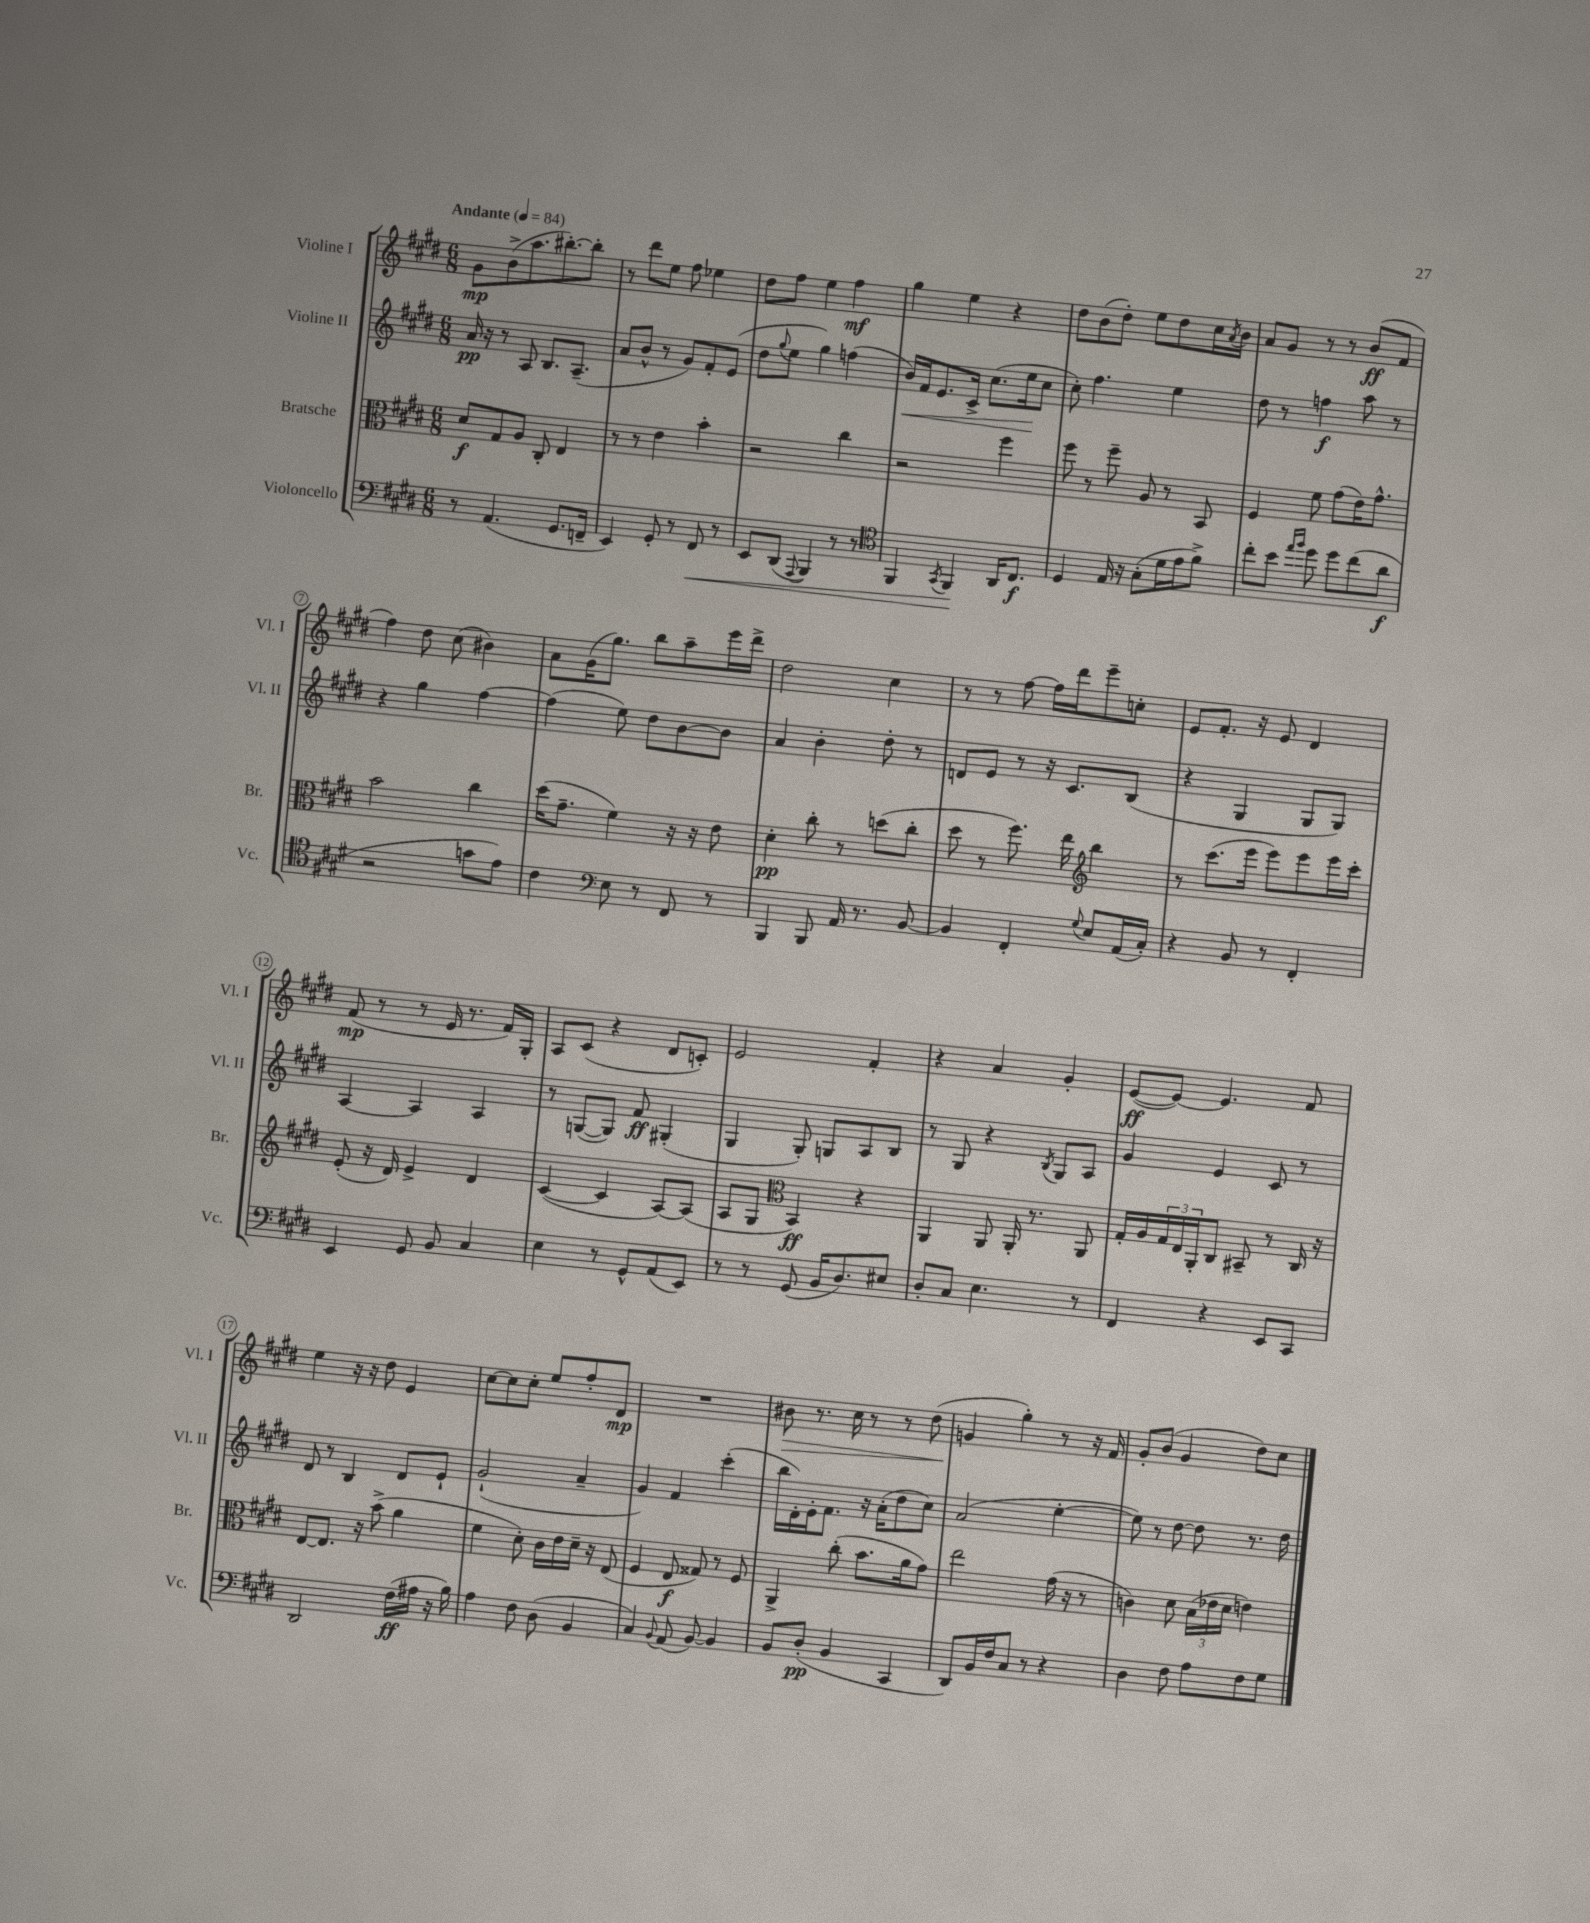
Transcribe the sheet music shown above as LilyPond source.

<<
\new StaffGroup <<
\new Staff = "s0" \with { instrumentName = "Violine I" shortInstrumentName = "Vl. I" } {
    \clef treble \key e \major \numericTimeSignature \time 6/8 \tempo "Andante" 4 = 84
    gis'8\mp b'8->( a''8. bis''8.~-.) bis''8-. |
    r8 dis'''8 e''8 fis''8 ees''4 |
    dis''8 fis''8 e''4 fis''4\mf |
    gis''4 e''4 r4 |
    dis''8 b'8( dis''8-.) e''8 dis''8 cis''16 \acciaccatura { a'8 } b'16 |
    a'8 gis'8 r8 r8 b'8\ff( fis'8 |
    fis''4) dis''8 cis''8( bis'4) |
    a'8 gis'16( gis''8.) b''8 a''8-- e'''16 dis'''16-> |
    dis''2 cis''4 |
    r8 r8 fis''8~ fis''16 dis'''16 e'''8-- c''8-. |
    e'8 fis'8.-. r16 e'8 dis'4 |
    fis'8\mp( r8 r8 e'16 r8. fis'16) gis16-. |
    a8 cis'8( r4 dis'8 c'8-.) |
    e'2 fis'4-. |
    r4 a'4 gis'4-. |
    e'8~\ff( e'8~) e'4. fis'8 |
    e''4 r16 r16 dis''8 e'4 |
    cis''8~ cis''8 cis''8-. e''8 fis''8-. dis'8\mp |
    R2. |
    bis'8\> r8. cis''16 r8 r8 dis''8( |
    g'4\! gis''4-.) r8 r16 fis'16 |
    gis'8-. b'8( gis'4 dis''8) cis''8 \bar "|." |
}
\new Staff = "s1" \with { instrumentName = "Violine II" shortInstrumentName = "Vl. II" } {
    \clef treble \key e \major \numericTimeSignature \time 6/8
    a'16\pp r16 r8 a8 b8. a8.--( |
    a'8 b'8-^ r8 gis'8) fis'8-. e'8( |
    dis''8 \appoggiatura { gis''8 } e''8 gis''4) f''4( |
    b'16\<) fis'16 e'8. cis'16-> cis''8.( e''16\! cis''8 |
    cis''8-.) fis''4. e''4 |
    dis''8 r8 f''4\f a''8 r8 |
    r4 gis''4 fis''4~ |
    fis''4( e''8) dis''8 b'8~ b'8 |
    a'4 b'4-. dis''8-. r8 |
    d'8 e'8 r8 r16 cis'8. b8( |
    r4 gis4 gis8 gis8) |
    a4~ a4 a4 |
    r8 g8~( g8) fis'8\ff gis4-.( |
    gis4 gis8-.) g8 a8 b8 |
    r8 gis8 r4 \acciaccatura { b8 } gis8 a8 |
    gis'4 e'4 cis'8 r8 |
    dis'8 r8 b4 dis'8 e'8-! |
    gis'2-!( a'4-- |
    gis'4) fis'4 cis'''4-.( |
    b''16 dis'16-.) e'16-. fis'8. r16 a'16-.( dis''8 cis''8) |
    a'2( e''4~-. |
    e''8) r8 dis''8~ dis''8 r8. dis''16 \bar "|." |
}
\new Staff = "s2" \with { instrumentName = "Bratsche" shortInstrumentName = "Br." } {
    \clef alto \key e \major \numericTimeSignature \time 6/8
    dis'8\f gis8 a8 cis8-. e4 |
    r8 r8 e'4 b'4-. |
    r2 cis''4 |
    r2 fis''4 |
    fis''8 r8 fis''8-- a8 r8 b,8 |
    fis4 fis'8 gis'8( e'16) gis'8.-^ |
    b'2 cis''4 |
    dis''16( gis'8.-- fis'4) r16 r16 e'8 |
    dis'4-.\pp cis''8-. r8 d''8( cis''8-. |
    dis''8 r8 fis''8.) e''16 \clef treble b''4 |
    r8 cis'''8.( e'''16 e'''8) e'''8 e'''16 cis'''16-. |
    e'8-.( r16 dis'16) e'4-> dis'4 |
    cis'4~( cis'4 a8~) a8( |
    a8 gis8 \clef alto b,4\ff) r4 |
    a,4 a,8 a,16-. r8. a,8 |
    gis16-. a16 \tuplet 3/2 { gis16 e16 a,16-. } cis8 bis,8-- r8 cis16 r16 |
    e8~ e8. r16 b'8->( a'4 |
    fis'4 dis'8-.) cis'16 e'16 dis'16-- r16 e8( |
    fis4 e8\f gisis8) r8 fis8 |
    a,4-> cis''8-.( b'8. a'16 gis'8) |
    e''2 gis'16( r16 r8 |
    c'4) dis'8 \tuplet 3/2 { b16( ees'16 dis'16 } e'4) \bar "|." |
}
\new Staff = "s3" \with { instrumentName = "Violoncello" shortInstrumentName = "Vc." } {
    \clef bass \key e \major \numericTimeSignature \time 6/8
    r8 a,4.( gis,8. f,16-- |
    e,4) gis,8-. r8 fis,8\< r8 |
    e,8 dis,8( \appoggiatura { a,,8 } b,,4) r8 r8 |
    \clef tenor fis,4 \acciaccatura { gis,8 } fis,4\! a,16 cis8.\f |
    dis4 e16 r16 gis8-.( dis'16 e'16 fis'8->) |
    cis''8-. b'8 \grace { e''16 fis''16 } dis''8 dis''8 cis''8( a'8\f |
    r2 g'8 e'8) |
    cis'4 \clef bass e8 r8 fis,8 r8 |
    b,,4 b,,8 a,16 r8. b,8~ |
    b,4 fis,4-. \appoggiatura { gis8 } e8 a,16( cis16-.) |
    r4 b,8 r8 fis,4-. |
    e,4 gis,8 b,8 cis4 |
    e4 r8 gis,8-^ a,8( e,8) |
    r8 r8 gis,8( b,16 dis8.) eis8 |
    dis8-. cis8 e4. r8 |
    fis,4 r4 e,8 cis,8 |
    dis,2 fis16\ff( ais16 r16 b16) |
    a4 fis8 dis8( b,4 |
    cis4) \appoggiatura { b,8 } a,8( b,8~) b,4 |
    b,8 dis8-.\pp( b,4 cis,4 |
    dis,8) b,16 fis16 cis8 r8 r4 |
    dis4 fis8 a8 fis8 gis8 \bar "|." |
}
>>
>>
\layout { \context { \Score \override BarNumber.stencil = #(make-stencil-circler 0.1 0.3 ly:text-interface::print) } }
